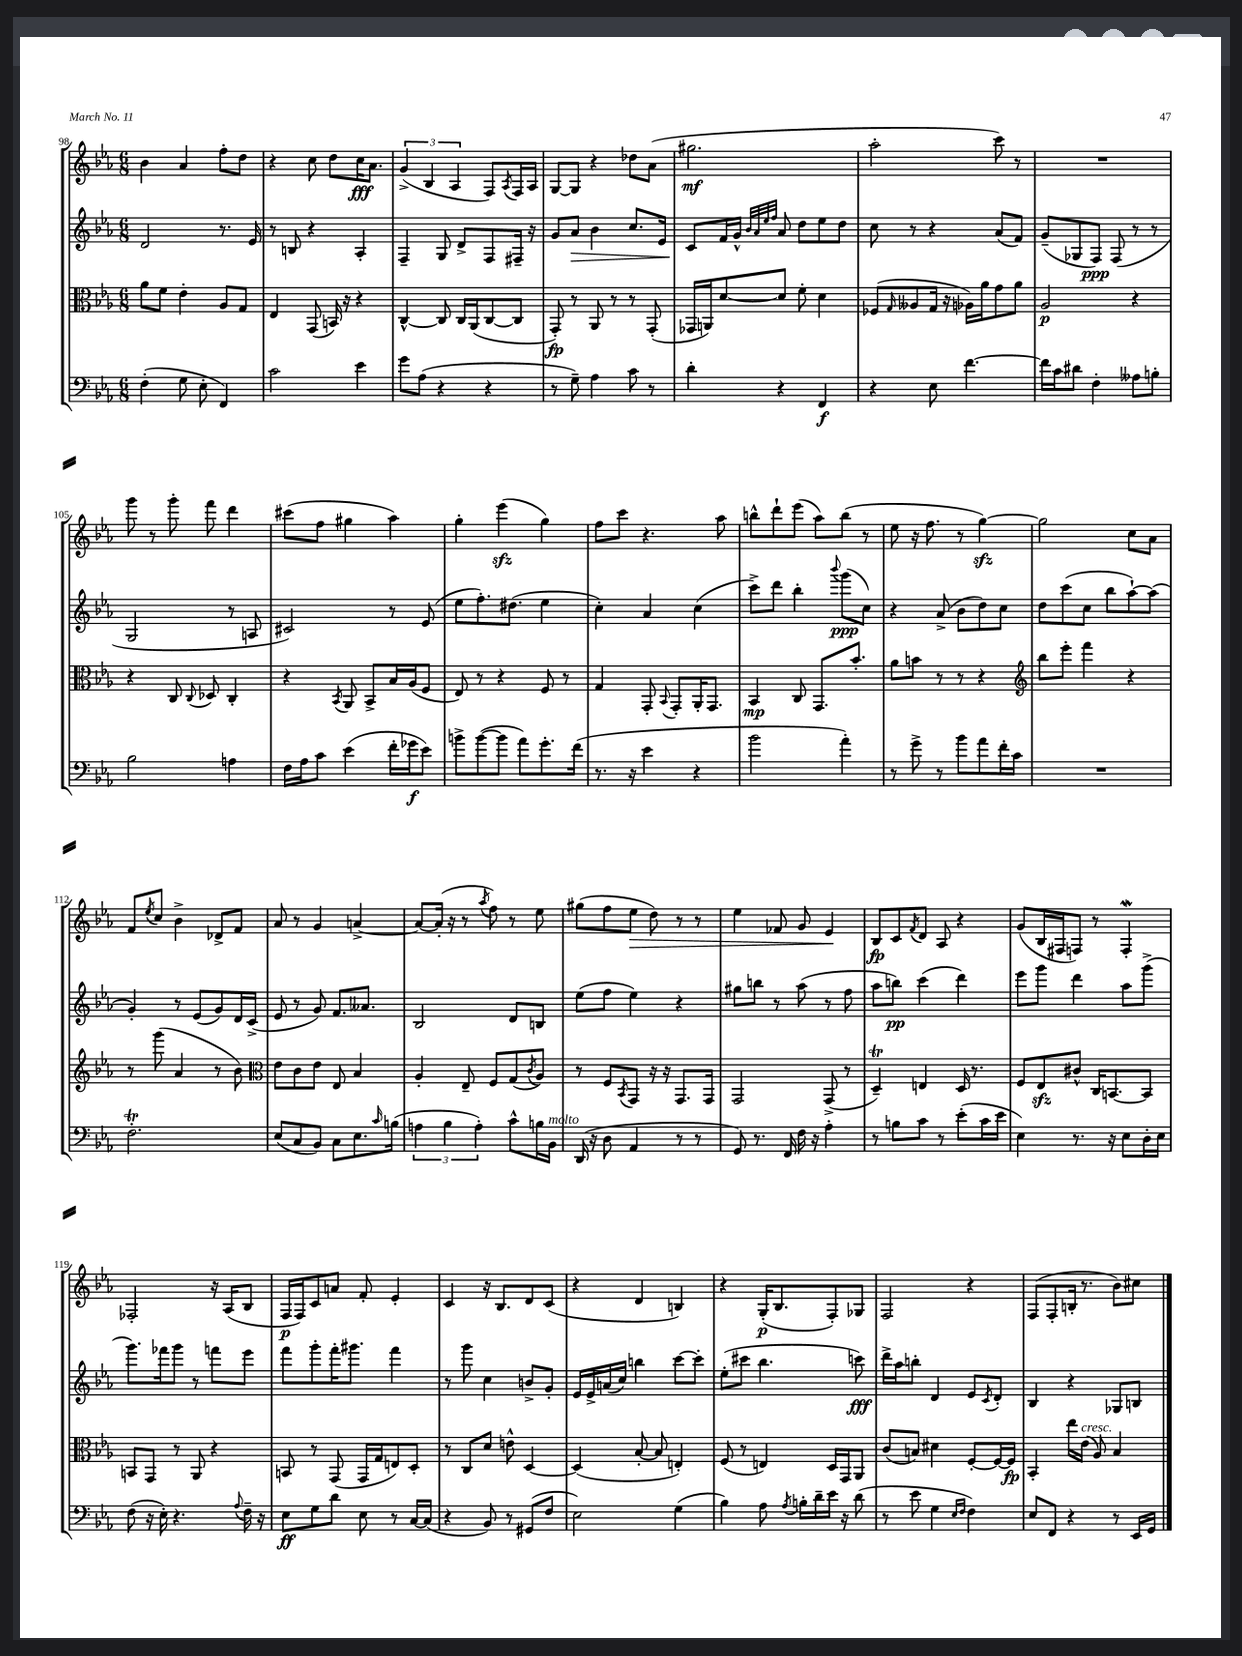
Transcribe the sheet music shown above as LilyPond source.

<<
\new StaffGroup <<
\new Staff = "s0" {
    \clef treble \key ees \major \numericTimeSignature \time 6/8
    bes'4 aes'4 f''8-. d''8 |
    r4 c''8 d''8 c''16\fff aes'8. |
    \tuplet 3/2 { g'4->( bes4 aes4 } f8) \acciaccatura { aes8 } f16 aes16 |
    g8~ g8 r4 des''8 aes'8( |
    gis''2.\mf |
    aes''2-. c'''8) r8 |
    R2. |
    g'''8 r8 g'''8-. f'''8 d'''4 |
    cis'''8( f''8 gis''4 aes''4) |
    g''4-. ees'''4\sfz( g''4) |
    f''8 c'''8 r4. aes''8 |
    b''8-^ d'''8-! ees'''8( aes''8) b''8( r8 |
    ees''8 r16 f''8. r8 g''4~\sfz) |
    g''2 c''8 aes'8 |
    f'8 \acciaccatura { ees''8 } c''8 bes'4-> des'8-> f'8 |
    aes'8 r8 g'4 a'4~-> |
    a'8~ a'16-.( r16 r8 \acciaccatura { aes''8 } f''8) r8 ees''8 |
    gis''8( f''8 ees''8\> d''8) r8 r8 |
    ees''4 fes'8 g'8 ees'4\! |
    bes8\fp c'8 \acciaccatura { f'8 } d'8 aes8 r4 |
    g'8( bes16 fis16 f8) r8 f4-.\mordent |
    fes2-. r16 aes16( bes8 |
    f16\p f16) c'8 a'8 f'8-. ees'4-. |
    c'4 r16 bes8. d'8 c'8( |
    r4 d'4 b4) |
    r4 g16-.\p( bes8. f8-.) ges8 |
    f2 r4 |
    f8( f8-. b16-. r8. bes'8) cis''8 \bar "|." |
}
\new Staff = "s1" {
    \clef treble \key ees \major \numericTimeSignature \time 6/8
    d'2 r8. ees'16 |
    r8 b8 r4 aes4-. |
    f4-- g8 d'8-> f8 fis16-- r16 |
    g'8 aes'8\> bes'4 c''8. ees'16 |
    c'8\! f'16 g'16-^ \grace { bes'32 aes'32 ees''32 f''32 } aes'8 d''8 ees''8 d''8 |
    c''8 r8 r4 aes'8( f'8) |
    g'8--( ges8 f8\ppp) f8( r8 r8 |
    g2 r8 a8 |
    cis'2) r8 ees'8( |
    ees''8 f''8.-.) dis''8.( ees''4 |
    c''4-.) aes'4 c''4( |
    c'''8->) d'''8 bes''4-. \appoggiatura { bes'''8 } g'''8\ppp( c''8) |
    r4 aes'8->( bes'8 d''8) c''8 |
    d''8 c'''8( c''8 bes''8 aes''8~-!) aes''8( |
    g'4-.) r8 ees'8( g'8) d'16 c'16->( |
    ees'8 r8 g'8) f'8. aeses'8. |
    bes2 d'8 b8 |
    ees''8( f''8 ees''4) r4 |
    gis''8 b''8 r8 aes''8( r8 f''8 |
    aes''8 b''8\pp) c'''4( d'''4) |
    ees'''8 g'''8 d'''4 aes''8 g'''8->( |
    g'''8.) fes'''16 g'''8 r8 f'''8 ees'''8 |
    f'''8 g'''8-. f'''16-. gis'''8. f'''4 |
    r8 g'''8 c''4 b'8-> g'8-. |
    ees'16 ees'16-> a'16( c''16) b''4 c'''8~ c'''8-. |
    ees''8-.( cis'''8 bes''4. c'''8\fff) |
    d'''16-> aes''16 b''8-. d'4 ees'8 \acciaccatura { c'8 } d'8-. |
    bes4 r4 ges8 b8 \bar "|." |
}
\new Staff = "s2" {
    \clef alto \key ees \major \numericTimeSignature \time 6/8
    aes'8 f'8 ees'4-. aes8 g8 |
    ees4 g,8( b,16) r16 r4 |
    c4~-^ c8 c16 aes,16( c8~ c8 |
    g,8-.\fp) r8 aes,8 r8 r8 g,8-.( |
    ges,16 a,16) d'8~ d'8 f'8-. d'4 |
    fes8( \grace { g16 } aeses8 g16 r16 aes16) aes'16 g'8 aes'8 |
    aes2\p r4 |
    r4 c8 \appoggiatura { c8 } des8 c4-. |
    r4 \acciaccatura { bes,8 } aes,8 bes,8-> bes16 aes16( f8 |
    ees8) r8 r4 f8 r8 |
    g4 g,8-. \appoggiatura { bes,8 } g,8-. aes,16-. g,8. |
    bes,4\mp c8 g,8. bes'8.-. |
    aes'8 b'8 r8 r8 r4 |
    \clef treble bes''8 ees'''8-. f'''4 r4 |
    r8 g'''8( aes'4 r8 bes'8) |
    \clef alto ees'8 c'8 ees'8 ees8 bes4 |
    aes4-. ees8-- f8 g8( \acciaccatura { c'8 } aes8) |
    r8 f8 \acciaccatura { bes,8 } g,8 r16 r16 g,8. g,16 |
    g,2 g,8->( r8 |
    d4--\trill) e4 d16 r8. |
    f8 ees8\sfz cis'8-^ c16 b,8.~ b,8 |
    b,8 g,8 r8 aes,8 r4 |
    b,8 r8 g,8( g,16 g16 e8) d8-. |
    r8 c8 d'8 e'8-^ d4~ |
    d4( bes8~-. bes8 e4-.) |
    f8( r8 e4) d16 g,16 aes,8 |
    c'8( b8) dis'4 f8~-. f16~ f16\fp |
    bes,4-. ees''16 ees'16^\markup { \italic "cresc." }( aes8) bes4 \bar "|." |
}
\new Staff = "s3" {
    \clef bass \key ees \major \numericTimeSignature \time 6/8
    f4-.( g8 ees8-. f,4) |
    c'2 ees'4 |
    g'8 aes8( r4 r4 |
    r8 g8--) aes4 c'8 r8 |
    d'4-. r4 f,4\f |
    r4 ees8 f'4.~ |
    f'16 c'16 dis'8 f4-. aeses8 b8-. |
    bes2 a4 |
    f16 aes16 c'8 ees'4( f'16-. ges'16\f ees'8) |
    b'8-> b'8~( b'8 aes'8) g'8.-. f'16( |
    r8. r16 ees'4 r4 |
    bes'2 aes'4-.) |
    r8 g'8-> r8 bes'8 aes'8 f'16-. c'16 |
    R2. |
    f2.-.\trill |
    ees8( c8 bes,8) c8 ees8. \grace { c'16 } b16( |
    \tuplet 3/2 { a4 bes4 a4-.) } c'8-^ b16 bes,16^\markup { \italic "molto" } |
    d,16( r16 d8 aes,4 r8 r8 |
    g,8) r8. f,16 f16 r16 aes4-. |
    r8 b8 c'8 r8 ees'8-.( c'16 ees'16 |
    ees4) r8. r16 ees8 d16-. ees16 |
    f8( r16 ees16-.) r4. \appoggiatura { aes8 } f16-- r16 |
    ees8\ff g8 d'8 ees8 r8 c16~ c16( |
    r4 bes,8) r8 gis,8( f8 |
    ees2) g4( |
    bes4) aes8 \acciaccatura { aes8 } b16-. d'16-- ees'16 r16 d'8( |
    r8 ees'8 g4 \grace { ees16 f16 } f4) |
    ees8 f,8 r4 r8 ees,16 g,16 \bar "|." |
}
>>
>>
